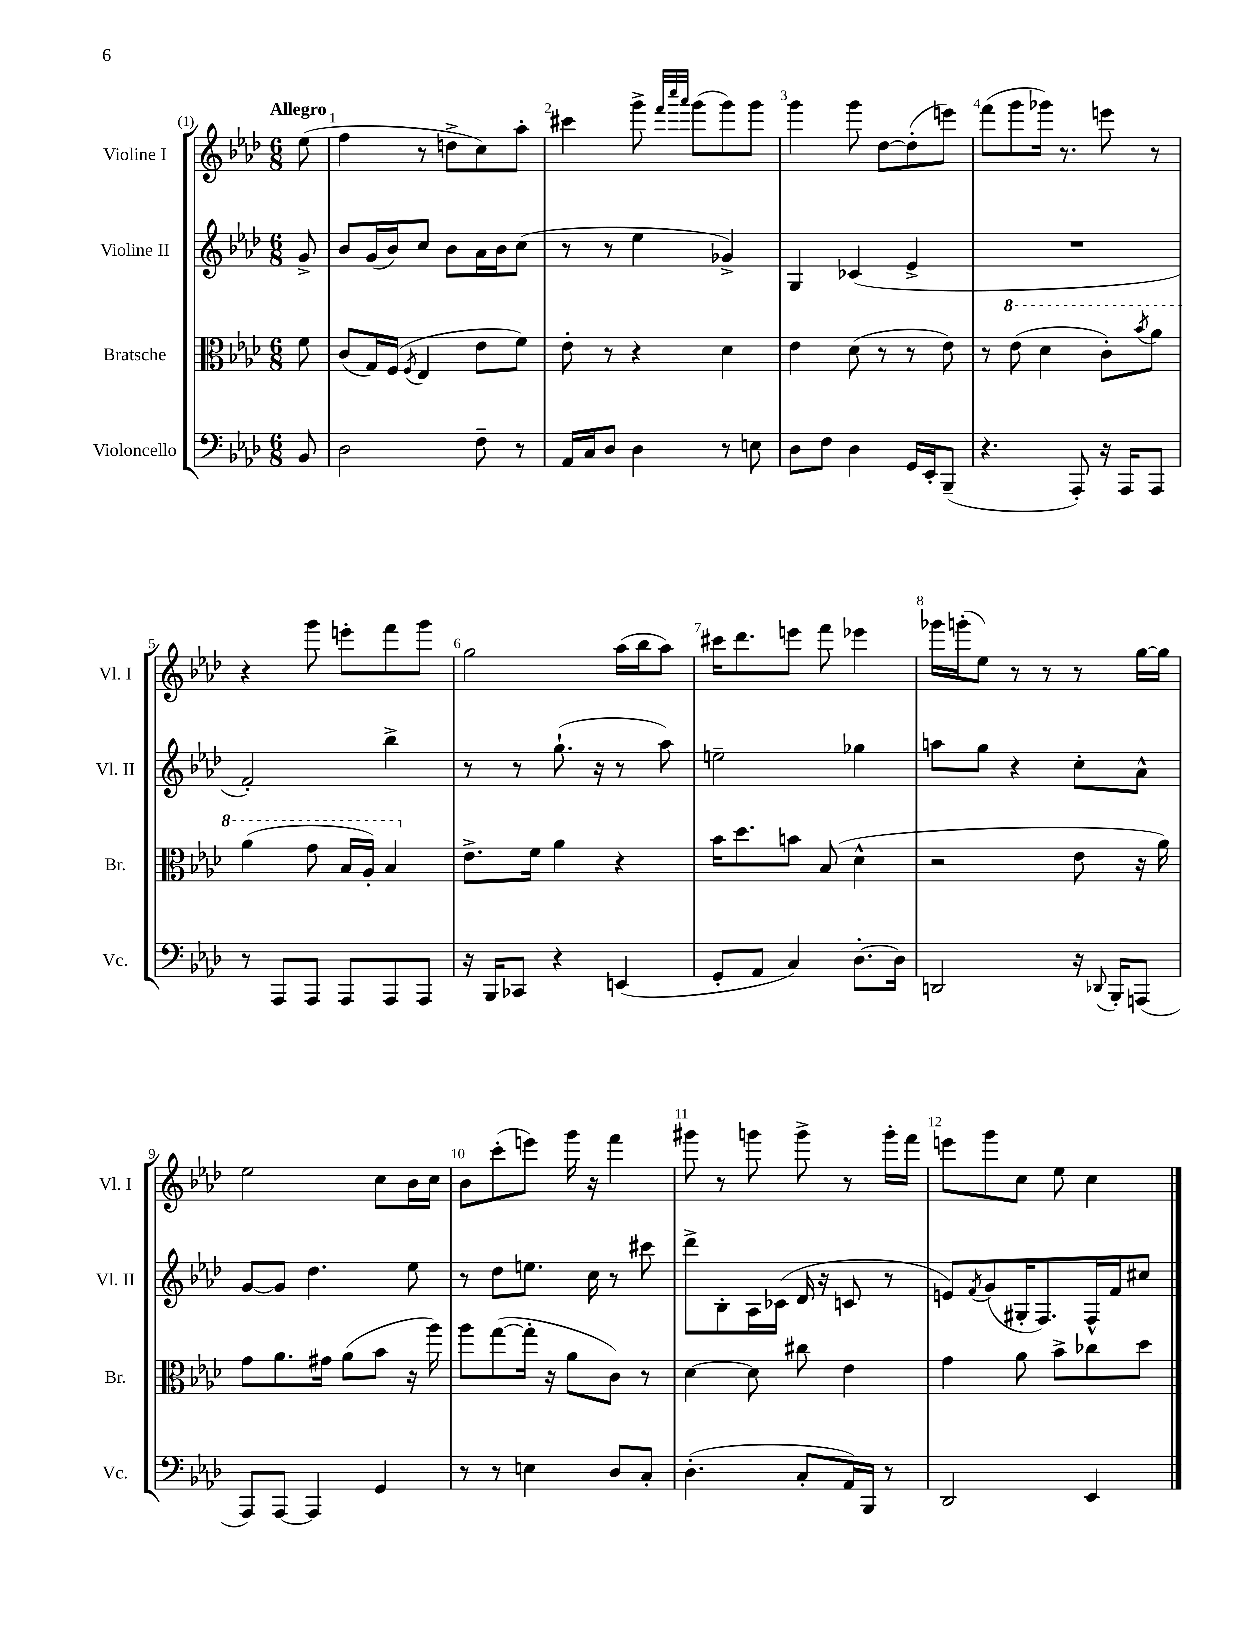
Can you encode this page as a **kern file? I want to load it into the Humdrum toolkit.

**kern	**kern	**kern	**kern
*staff4	*staff3	*staff2	*staff1
*clefF4	*clefC3	*clefG2	*clefG2
*k[b-e-a-d-]	*k[b-e-a-d-]	*k[b-e-a-d-]	*k[b-e-a-d-]
*M6/8	*M6/8	*M6/8	*M6/8
8BB-	8f	8g^	(8ee-
=	=	=	=
2D-	(8c	8b-	4ff
.	16G)	(16g	.
.	(16F	16b-)	.
.	8qF	.	.
.	4E-	8cc	8r
.	.	8b-	8dd^
8F~	8e-	16a-	8cc)
.	.	16b-	.
8r	8f)	(8cc	8aa-'
=	=	=	=
16AA-	8e-'	8r	4ccc#
16C	.	.	.
8D-	8r	8r	.
4D-	4r	4ee-	8ggg^
.	.	.	32qqfff
.	.	.	32qqcccc
.	.	.	32qqaaa-
.	.	.	(8ggg
8r	4d-	4g-^)	8ggg)
8E	.	.	8ggg
=	=	=	=
8D-	4e-	4G	4ggg
8F	.	.	.
4D-	(8d-	(4c-	8ggg
.	8r	.	[8dd-
16GG	8r	4e-^	(8dd-']
16EE-'	.	.	.
(8BBB-~	8e-)	.	8eee)
=	=	=	=
4.r	8r	2.r	(8fff
.	(8ee-	.	8ggg
.	4dd-	.	16ggg-)
.	.	.	8.r
8AAA-')	.	.	.
16r	8cc')	.	8eee
16AAA-	.	.	.
.	8qbb-	.	.
8AAA-	8aa-	.	8r
=	=	=	=
8r	(4aa-	2f')	4r
8AAA-	.	.	.
8AAA-	8gg	.	8ggg
8AAA-	16b-	.	8eee'
.	16a-')	.	.
8AAA-	4b-	4bb-^	8fff
8AAA-	.	.	8ggg
=	=	=	=
16r	8.e-^	8r	2gg
16BBB-	.	.	.
8CC-	.	8r	.
.	16f	.	.
4r	4a-	(8.gg`	.
.	.	16r	.
(4EE	4r	8r	(16aa-
.	.	.	16bb-
.	.	8aa-)	8aa-)
=	=	=	=
8GG'	16b-	2ee~	16ccc#
.	8.dd-	.	8.ddd-
8AA-	.	.	.
4C)	8b	.	8eee
.	(8B-	.	8fff
[8.D-'	4d-^^	4gg-	4eee-
16D-]	.	.	.
=	=	=	=
2DD	2r	8aa	16ggg-
.	.	.	(16ggg'
.	.	8gg	8ee-)
.	.	4r	8r
.	.	.	8r
16r	8e-	8cc'	8r
8qqDD-	.	.	.
16BBB-'	.	.	.
(8AAA	16r	8a-^^	[16gg
.	16a-)	.	16gg]
=	=	=	=
8AAA-)	8g	[8g	2ee-
[8AAA-	8.a-	8g]	.
4AAA-]	.	4.dd-	.
.	16g#	.	.
.	(8a-	.	.
4GG	8b-	.	8cc
.	16r	8ee-	16b-
.	16aa-)	.	16cc
=	=	=	=
8r	8aa-	8r	8b-
8r	([8gg	8dd-	(8ccc'
4E	16gg']	8.ee	8eee)
.	16r	.	.
.	8a-	.	16ggg
.	.	16cc	16r
8D-	8c)	8r	4fff
8C'	8r	8ccc#	.
=	=	=	=
(4.D-'	[4d-	8ddd-^	8ggg#
.	.	8B-'	8r
.	8d-]	16A-	8ggg
.	.	(16c-	.
8C'	8cc#	16d-	8ggg^
.	.	16r	.
16AA-)	4e-	8c	8r
16BBB-	.	.	.
8r	.	8r	16ggg'
.	.	.	16fff
=	=	=	=
2DD-	4g	8e)	8eee
.	.	8qf	.
.	.	(8g	8ggg
.	8a-	16G#'	8cc
.	.	8.F)	.
.	8b-^	.	8ee-
4EE-	8cc-	16F^^	4cc
.	.	16f	.
.	8dd-	8cc#	.
==	==	==	==
*-	*-	*-	*-
